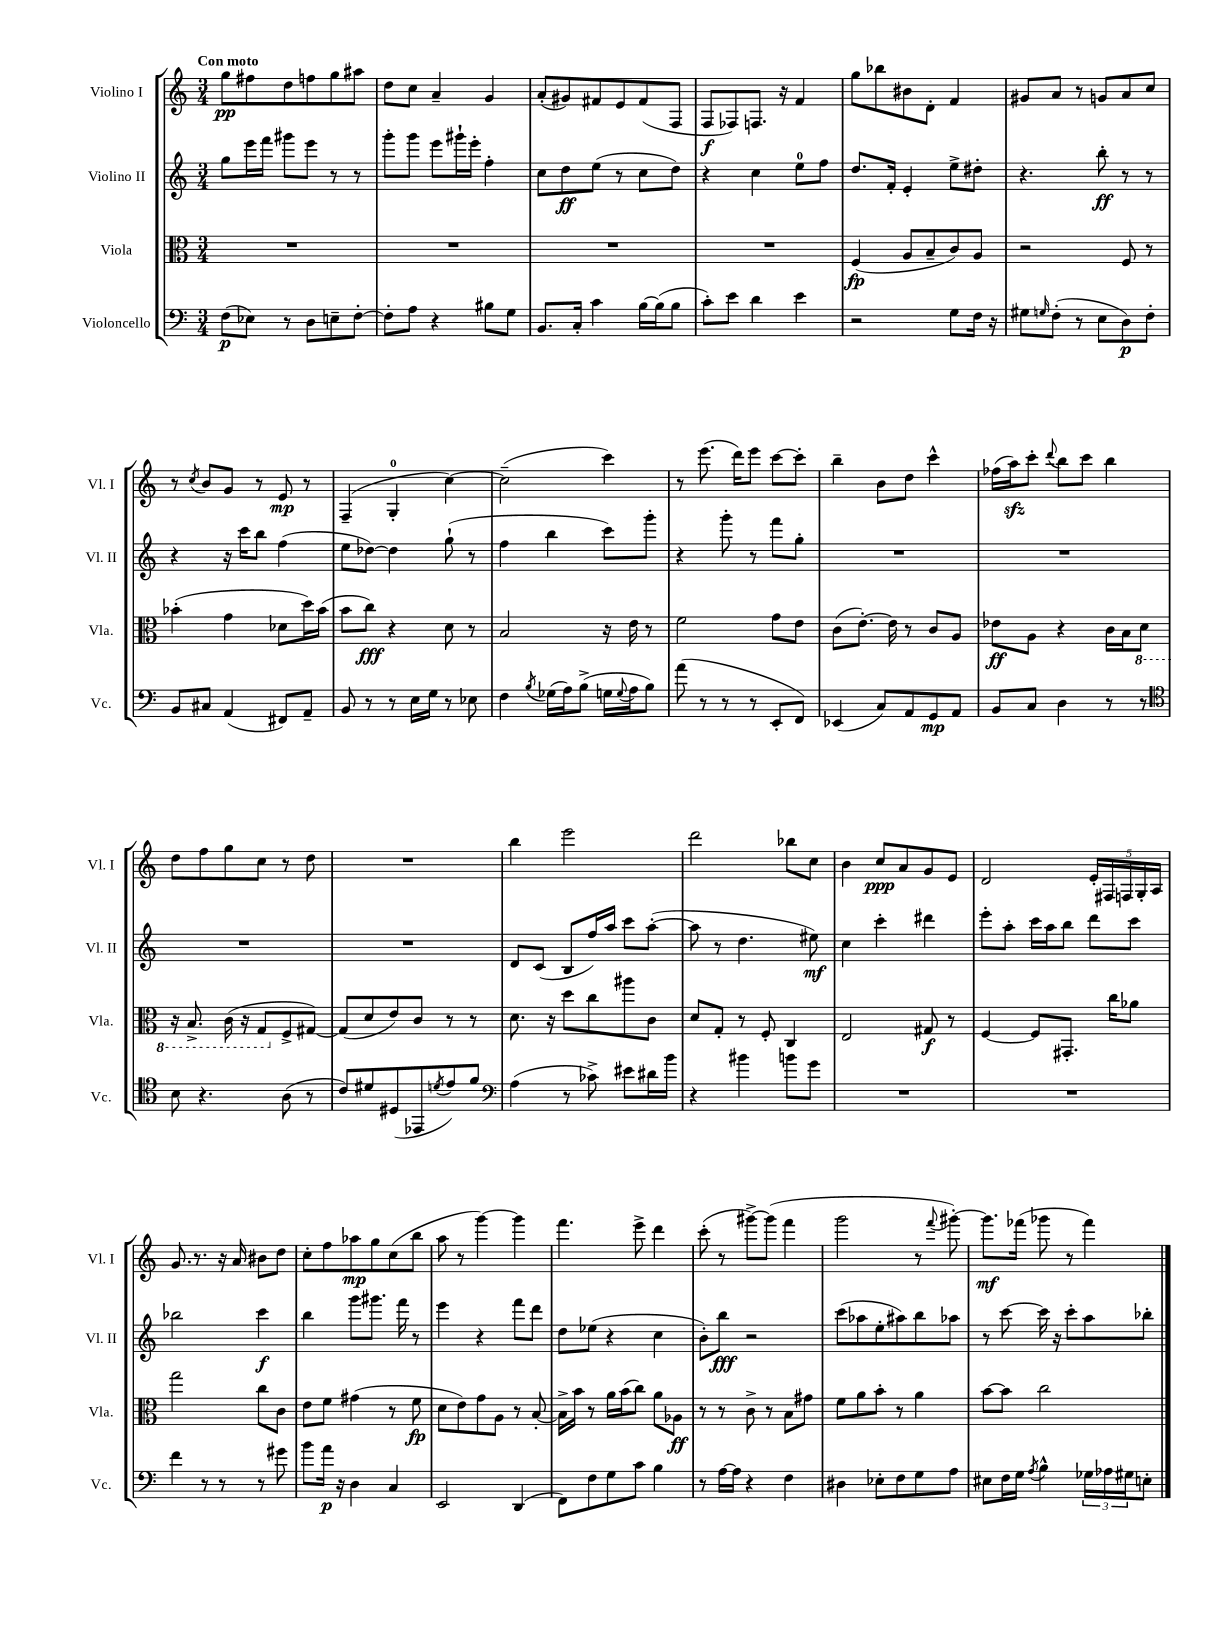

**kern	**kern	**kern	**kern
*staff4	*staff3	*staff2	*staff1
*clefF4	*clefC3	*clefG2	*clefG2
*k[]	*k[]	*k[]	*k[]
*M3/4	*M3/4	*M3/4	*M3/4
(8F	2.r	8gg	8gg
8E-)	.	16eee	8ff#
.	.	16fff	.
8r	.	8ggg#	8dd
8D	.	8eee	8ff
8E~	.	8r	8gg
[8F'	.	8r	8aa#
=	=	=	=
8F']	2.r	8ggg'	8dd
8A	.	8ggg	8cc
4r	.	8eee	4a~
.	.	16ggg#`	.
.	.	16eee'	.
8B#	.	4ff'	4g
8G	.	.	.
=	=	=	=
8.BB	2.r	8cc	(8a'
.	.	8dd	8g#)
16C'	.	.	.
4c	.	(8ee	8f#
.	.	8r	8e
[16B	.	8cc	(8f#
(16B]	.	.	.
8B	.	8dd)	8F
=	=	=	=
8c')	2.r	4r	8F
8e	.	.	8F-)
4d	.	4cc	8.F
.	.	.	16r
4e	.	8ee	4f
.	.	8ff	.
=	=	=	=
2r	(4F	8.dd	8gg
.	.	.	8bb-
.	.	16f'	.
.	8A	4e'	8b#
.	8B~	.	8d'
8G	8c)	8ee^	4f
16F	8A	8dd#'	.
16r	.	.	.
=	=	=	=
8G#	2r	4.r	8g#
16qqG	.	.	.
(8F'	.	.	8a
8r	.	.	8r
8E	.	8bb'	8g
8D)	8F	8r	8a
8F'	8r	8r	8cc
=	=	=	=
8BB	(4b-'	4r	8r
.	.	.	8qcc
8C#	.	.	8b
(4AA	4g	16r	8g
.	.	16ccc	.
.	.	8bb	8r
8FF#)	8d-	(4ff	8e
8AA~	16dd)	.	8r
.	(16b-	.	.
=	=	=	=
8BB	8b	8ee	(4F~
8r	8cc)	[8dd-)	.
8r	4r	4dd-]	4G'
16E	.	.	.
16G	.	.	.
8r	8d	(8gg`	[4cc)
8E-	8r	8r	.
=	=	=	=
4F	2B	4ff	(2cc~]
8qB	.	.	.
(16G-	.	4bb	.
16A)	.	.	.
(8B^	.	.	.
16G	16r	8ccc)	4ccc)
8qqG	.	.	.
16A	16e	.	.
8B)	8r	8ggg'	.
=	=	=	=
(8a	2f	4r	8r
8r	.	.	(8.eee
8r	.	8ggg'	.
.	.	.	16ddd)
8r	.	8r	8eee
8EE'	8g	8fff	[8ccc
8FF)	8e	8gg'	8ccc']
=	=	=	=
(4EE-	(8c	2.r	4bb~
.	[8.e')	.	.
8C)	.	.	8b
.	16e]	.	.
8AA	8r	.	8dd
8GG	8c	.	4ccc^^
8AA	8A	.	.
=	=	=	=
8BB	8e-	2.r	(16ff-
.	.	.	16aa)
8C	8A	.	8ccc'
.	.	.	8qqddd
4D	4r	.	8bb
.	.	.	8ccc
8r	16c	.	4bb
.	16B	.	.
8r	8D	.	.
=	=	=	=
*clefC4	*	*	*
8B	16r	2.r	8dd
.	8.BB^	.	.
4.r	.	.	8ff
.	(16C	.	8gg
.	16r	.	.
.	8GG	.	8cc
(8A	8F^	.	8r
8r	[8G#)	.	8dd
=	=	=	=
8c)	(8G#]	2.r	2.r
8d#	8d	.	.
(8D#	8e)	.	.
8EE-	8c	.	.
8qd	.	.	.
8e)	8r	.	.
8f	8r	.	.
=	=	=	=
*clefF4	*	*	*
(4A	8.d	8d	4bb
.	.	(8c	.
.	16r	.	.
8r	8dd	8B	2eee
8c-^)	8cc	16ff)	.
.	.	16aa	.
8e#	8aa#	8ccc	.
16d#	8c	([8aa'	.
16b	.	.	.
=	=	=	=
4r	8d	8aa]	2ddd
.	8G'	8r	.
4b#	8r	4.dd	.
.	8F'	.	.
8b	4C	.	8bb-
8g	.	8ee#)	8cc
=	=	=	=
2.r	2E	4cc	4b
.	.	4ccc'	8cc
.	.	.	8a
.	8G#	4ddd#	8g
.	8r	.	8e
=	=	=	=
2.r	[4F	8eee'	2d
.	.	8aa'	.
.	8F]	16ccc	.
.	.	16aa	.
.	8.GG#'	8bb	.
.	.	8ddd	20e'
.	.	.	20F#
.	16cc	.	.
.	.	.	20F
.	8a-	8ccc	.
.	.	.	20G'
.	.	.	20A
=	=	=	=
4f	2gg	2bb-	8.g
.	.	.	8.r
8r	.	.	.
8r	.	.	16r
.	.	.	16a
8r	8cc	4ccc	8b#
8g#	8c	.	8dd
=	=	=	=
8b	8e	4bb	8cc'
16a	8f	.	8ff
16r	.	.	.
4D	(4g#	8ggg	8aa-
.	.	8.ggg#	8gg
4C	8r	.	(8cc
.	.	16fff	.
.	8f	8r	8bb
=	=	=	=
2EE	8d	4eee	8aa
.	8e)	.	8r
.	8g	4r	[4ggg)
.	8A	.	.
(4DD	8r	8fff	4ggg]
.	[8B'	8ddd	.
=	=	=	=
8FF)	16B^]	8dd	4.fff
.	16b	.	.
8F	8r	(8ee-	.
8G	16a	4r	.
.	(16b	.	.
8c	8cc)	.	8eee^
4B	8a	4cc	4ddd
.	8A-	.	.
=	=	=	=
8r	8r	8b')	(8ccc'
[16A	8r	8bb	8r
16A]	.	.	.
4r	8c^	2r	[8ggg#^)
.	8r	.	(8ggg#]
4F	8B	.	4fff
.	8g#	.	.
=	=	=	=
4D#	8f	(8ccc	2ggg
.	8a	8aa-	.
8E-'	8b'	8ee'	.
8F	8r	8aa#)	.
8G	4a	8bb	8r
.	.	.	8qqfff
8A	.	8aa-	[8ggg#')
=	=	=	=
8E#	[8b	8r	8.ggg#]
16F	8b]	[8ccc	.
16G	.	.	(16fff-
8qA	.	.	.
4B^^	2cc	16ccc]	8ggg-
.	.	16r	.
.	.	8ccc'	8r
24G-	.	8aa	4fff-)
24A-	.	.	.
24G#	.	.	.
8E'	.	8bb-'	.
==	==	==	==
*-	*-	*-	*-
